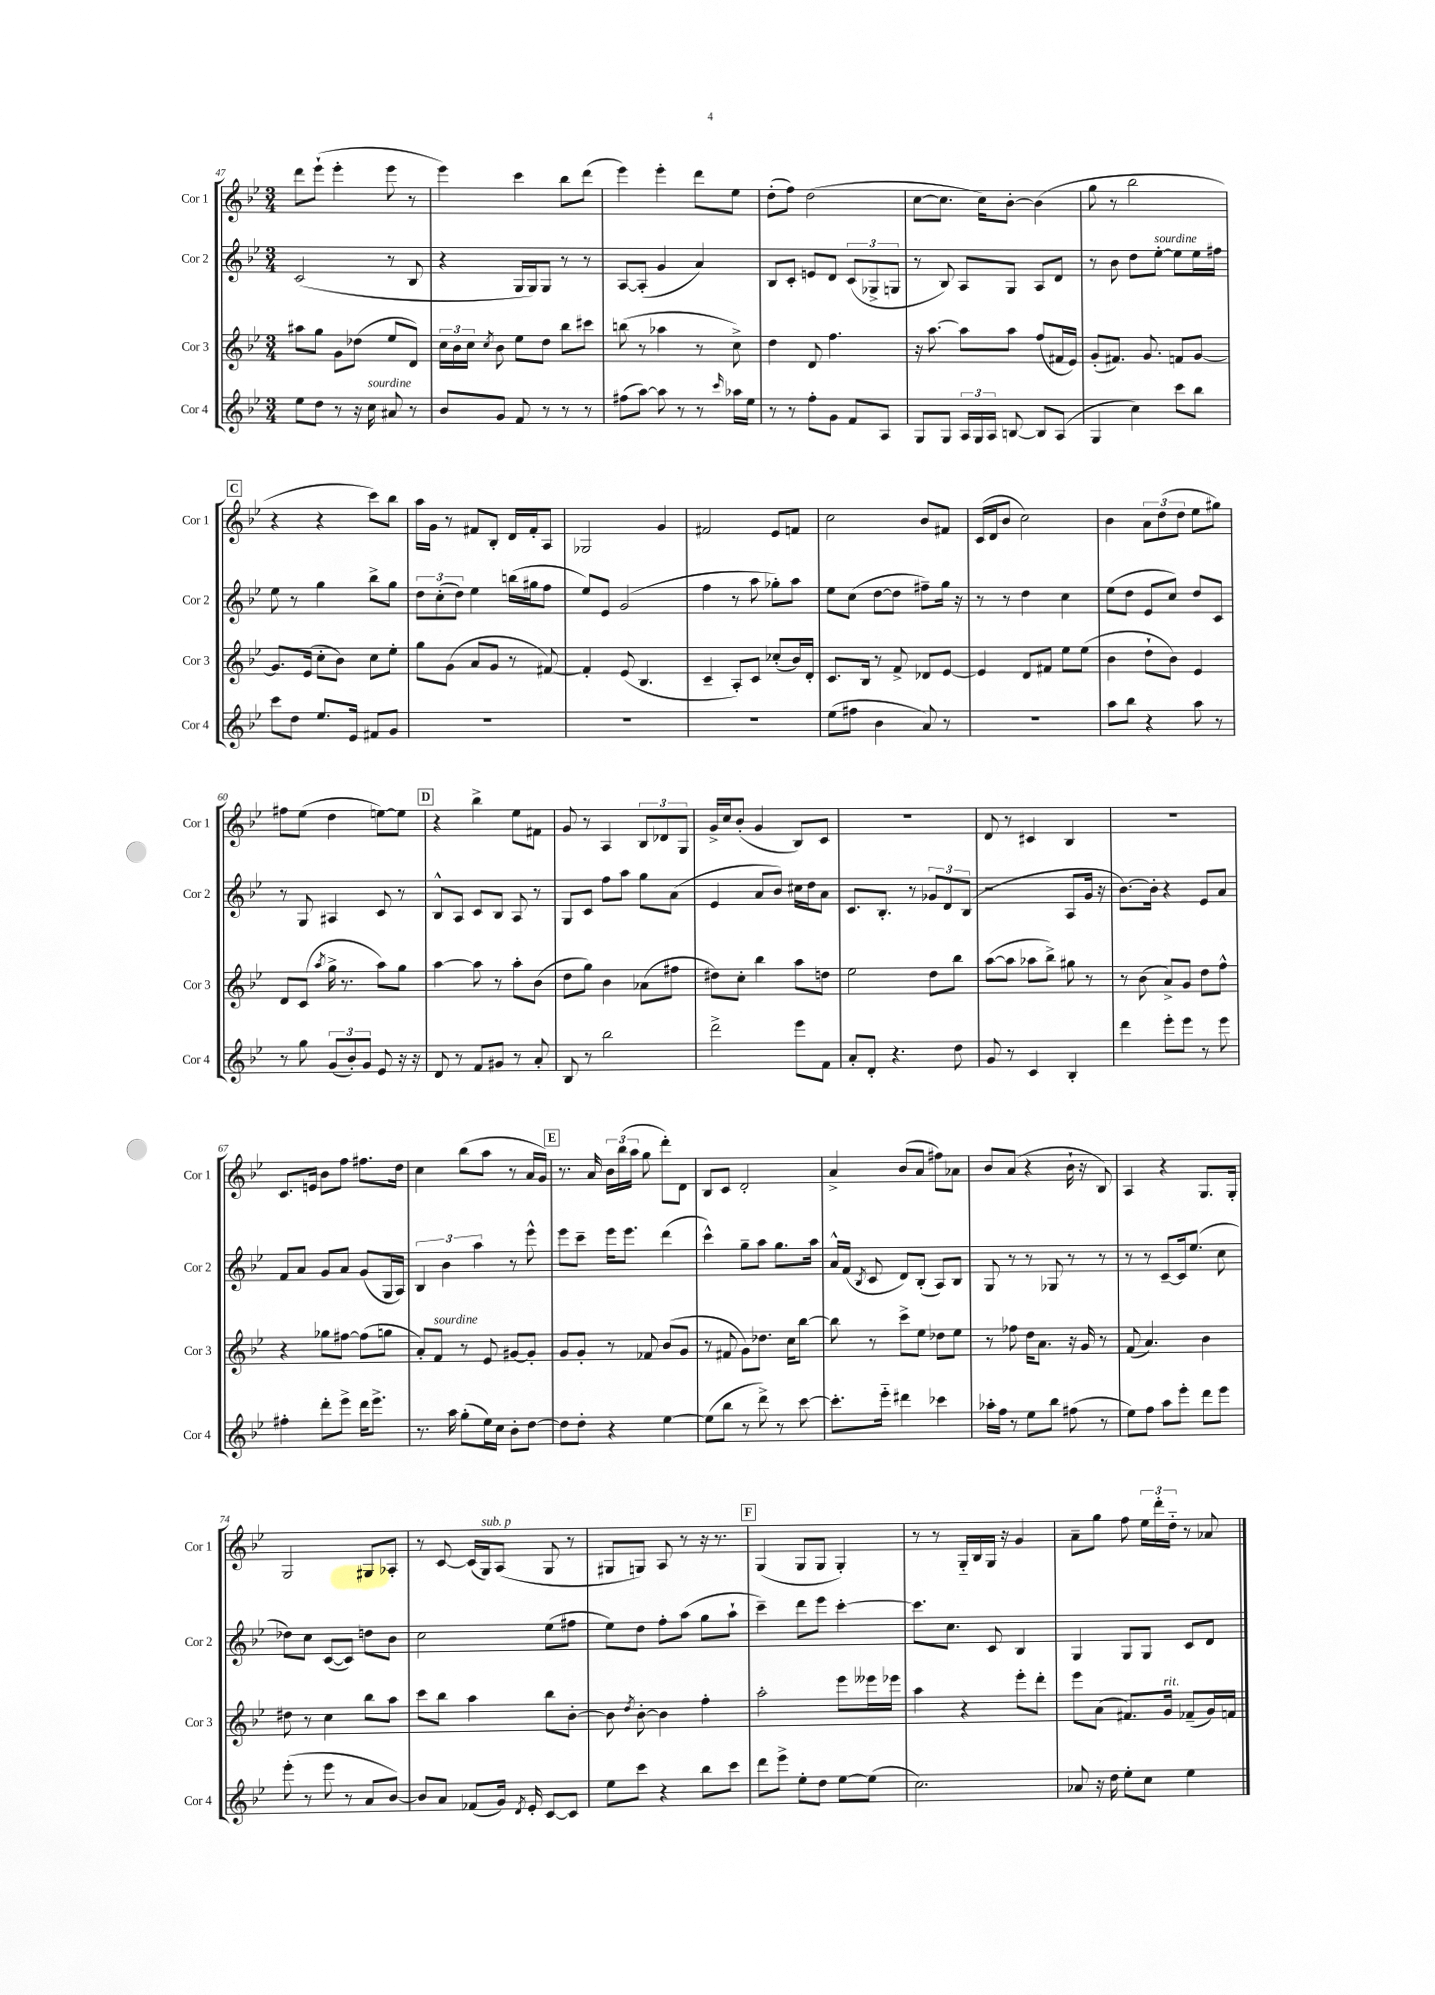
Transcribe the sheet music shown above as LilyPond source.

<<
\new StaffGroup <<
\new Staff = "s0" \with { instrumentName = "Cor 1" shortInstrumentName = "Cor 1" } {
    \clef treble \key bes \major \numericTimeSignature \time 3/4
    \autoBeamOff d'''8[ ees'''8]-!( ees'''4-. ees'''8 r8 |
    ees'''4) c'''4 bes''8[ d'''8]( |
    ees'''4) ees'''4-. d'''8[ ees''8] |
    d''8[-.( f''8]) d''2( |
    c''8[~ c''8.] c''16[) bes'8]~-. bes'4( |
    g''8 r8 bes''2 |
    \mark \markup { \box "C" } r4 r4 c'''8[) bes''8] |
    a''16[ g'16] r8 fis'8[ bes8]-. d'16[ fis'16-. a8] |
    ges2 g'4 |
    fis'2 ees'8[ f'8] |
    c''2 bes'8[ fis'8] |
    c'16[( d'16 bes'8] c''2) |
    bes'4 \tuplet 3/2 { a'8[ d''8( d''8] } ees''8[ gis''8]) |
    fis''8[ ees''8]( d''4 e''8[~) e''8] |
    \mark \markup { \box "D" } r4 bes''4-> ees''8[ fis'8] |
    g'8 r8 a4 \tuplet 3/2 { bes8[ des'8 g8] } |
    g'16[-> c''16 bes'8]-.( g'4 bes8[) c'8] |
    R2. |
    d'8 r8 cis'4 bes4 |
    R2. |
    c'8.[ e'16] bes'8[ f''8] fis''8.[ d''16] |
    c''4 bes''8[( a''8] r8 a'16[ g'16]) |
    \mark \markup { \box "E" } r8. a'16 \tuplet 3/2 { bes'16[ bes''16( a''16] } g''8 d'''8[-.) d'8] |
    bes8[ c'8] d'2-. |
    a'4-> bes'8[( a'8] fis''8[) aes'8] |
    bes'8[ a'8]( r4 bes'16-! r16 bes8) |
    a4 r4 g8.[ g16]-. |
    g2 gis8[ aes8]-. |
    r8 c'8~ c'16[( g16^\markup { \italic "sub. p" }) a8]( g8 r8 |
    gis8[ g8]) a8 r8 r16 r8. |
    \mark \markup { \box "F" } g4( g8[ g8] g4-.) |
    r8 r8 g16[-_ bes16 g16] r16 g'4 |
    a'8[-- g''8] f''8 \tuplet 3/2 { ees''16[ d'''16-. d''16]-_ } r8 aes'8 \bar "|." |
}
\new Staff = "s1" \with { instrumentName = "Cor 2" shortInstrumentName = "Cor 2" } {
    \clef treble \key bes \major \numericTimeSignature \time 3/4
    \autoBeamOff c'2( r8 bes8 |
    r4 g16[ g16) g8] r8 r8 |
    a8[~ a8]-.( g'4 a'4) |
    bes8[ c'8]-. e'8[ d'8] \tuplet 3/2 { c'8[( ges8-> g8] } |
    r8 bes8) a8[ g8] a8[ d'8] |
    r8 bes'8 d''8[ ees''8]~-.^\markup { \italic "sourdine" } ees''8[ ees''16 fis''16] |
    \mark \markup { \box "C" } ees''8 r8 g''4 bes''8[-> g''8] |
    \tuplet 3/2 { d''8[ c''8-.( d''8]) } ees''4 b''16[( gis''16 f''8] |
    ees''8[) ees'8] g'2( |
    f''4 r8 a''8 ges''8[-.) a''8] |
    ees''8[ c''8]( d''8[~ d''8] fis''8[--) g''16] r16 |
    r8 r8 d''4 c''4 |
    ees''8[( d''8] ees'8[ c''8]) d''8[ c'8] |
    r8 g8 ais4 c'8 r8 |
    \mark \markup { \box "D" } bes8[-^ a8] c'8[ bes8] a8 r8 |
    g8[ c'8] f''8[ a''8] g''8[ a'8]( |
    ees'4 a'8[ bes'8]) cis''16[ d''16 a'8] |
    c'8.[ bes8.]-. r8 \tuplet 3/2 { ges'8[ d'8 bes8]( } |
    r2 a8[ g'16] r16 |
    bes'8.[~) bes'16]-. r4 ees'8[ a'8] |
    f'8[ a'8] g'8[ a'8] g'8[( g16 a16]) |
    \tuplet 3/2 { bes4 bes'4 a''4 } r8 ees'''8-^ |
    \mark \markup { \box "E" } ees'''8[ c'''8]-- ees'''16[ ees'''8.] d'''4( |
    c'''4-^) g''8[-- a''8] g''8.[ a''16] |
    a'16[-^ f'16]( \acciaccatura { bes8 } c'8 d'8[) bes8]-.( a8[) bes8] |
    g8 r8 r8 ges8 r8 r8 |
    r8 r8 c'8[~-- c'16 ees''8.]( c''8 |
    des''8[) c''8] c'8[~( c'8]) d''8[ bes'8] |
    c''2 ees''8[( fis''8] |
    ees''8[) d''8] f''8[-. a''8]( g''8[ a''8]-! |
    \mark \markup { \box "F" } c'''4--) d'''8[ ees'''8] c'''4~-. |
    c'''8.[ c''8.] c'8 bes4 |
    g4 g8[ g8] c'8[ d'8] \bar "|." |
}
\new Staff = "s2" \with { instrumentName = "Cor 3" shortInstrumentName = "Cor 3" } {
    \clef treble \key bes \major \numericTimeSignature \time 3/4
    \autoBeamOff ais''8[ g''8] g'8[ des''8]( ees''8[ d'8]) |
    \tuplet 3/2 { c''16[ bes'16 c''16] } \acciaccatura { c''8 } bes'8 ees''8[ d''8] bes''8[ cis'''8] |
    b''8( r8 aes''4 r8 c''8->) |
    d''4 d'8 f''4. |
    r16 a''8.~ a''8[ a''8] f''8[( fis'16 ees'16]) |
    g'8[-.( fis'8.]) g'8. f'8[ g'8]~ |
    \mark \markup { \box "C" } g'8.[ ees'16]( c''8[-. bes'8]) c''8[ ees''8]-. |
    g''8[ g'8]( a'8[ g'8] r8 fis'8~) |
    fis'4-. ees'8( bes4. |
    c'4-- a8[-.) c'8] ces''8[-.( bes'16) d'16]-. |
    c'8.[ bes16] r8 f'8-> des'8[ ees'8]~ |
    ees'4 d'8[ fis'8] ees''8[ ees''8]( |
    bes'4 d''8[-! bes'8]) ees'4 |
    d'8[ c'8]( \acciaccatura { a''8 } g''16-> r8. a''8[) g''8] |
    \mark \markup { \box "D" } a''4~ a''8 r8 a''8[-. bes'8]( |
    d''8[ g''8]) bes'4 aes'8[( fis''8] |
    dis''8[) c''8]-. bes''4 a''8[ d''8] |
    ees''2 d''8[ bes''8] |
    a''8[~( a''8] aes''8[ bes''8]->) gis''8 r8 |
    r8 bes'8( a'8[->) g'8] d''8[ f''8]-^ |
    r4 ges''8[ fis''8]~ fis''8[( g''8] |
    a'8[-.) f'8]^\markup { \italic "sourdine" } r8 ees'8 gis'8[~ gis'8]-. |
    \mark \markup { \box "E" } g'8[ g'8]-. r8 fes'8 bes'8[( g'8] |
    r8 fis'8 g'8[) des''8.] c''16[ bes''8]~ |
    bes''8 r8 c'''8[-> ees''8] des''8[ ees''8] |
    r8 fes''8 d''16[ a'8.] r16 g'16 r8 |
    f'8( a'4.) bes'4 |
    dis''8 r8 c''4 bes''8[ a''8] |
    c'''8[ bes''8] a''4 bes''8[ bes'8]~-. |
    bes'8 \acciaccatura { d''8 } bes'8~-. bes'4 f''4-. |
    \mark \markup { \box "F" } a''2-. ees'''8[ eeses'''16 ees'''16] |
    a''4 r4 ees'''8[-. d'''8]-. |
    ees'''8[ a'8]( fis'8.[) g'16]^\markup { \italic "rit." } fes'8[--( g'16) f'16] \bar "|." |
}
\new Staff = "s3" \with { instrumentName = "Cor 4" shortInstrumentName = "Cor 4" } {
    \clef treble \key bes \major \numericTimeSignature \time 3/4
    \autoBeamOff ees''8[ d''8] r8 r16 c''16^\markup { \italic "sourdine" } ais'8 r8 |
    bes'8[ g'8] f'8 r8 r8 r8 |
    fis''8[( a''8]~) a''8 r8 r8 \grace { c'''16 } aes''16[ ees''16] |
    r8 r8 f''8[-. g'8] f'8[ a8] |
    g8[ g8] \tuplet 3/2 { a16[ g16 a16] } b8~ b8[ a8]( |
    g4 c''4) c'''8[ bes''8] |
    \mark \markup { \box "C" } c'''8[ d''8] ees''8.[ ees'16] fis'8[ g'8] |
    R2. |
    R2. |
    R2. |
    ees''8[( fis''8] bes'4 a'8) r8 |
    R2. |
    a''8[ bes''8] r4 a''8 r8 |
    r8 g''8 \tuplet 3/2 { g'8[( bes'8-.) g'8] } ees'8 r16 r16 |
    \mark \markup { \box "D" } d'8 r8 f'8[ gis'8] r8 a'8-. |
    bes8 r8 bes''2 |
    d'''2-> ees'''8[ f'8] |
    a'8[-. d'8]-. r4. d''8 |
    g'8 r8 c'4 bes4-. |
    d'''4 ees'''8[-. ees'''8] r8 ees'''8 |
    fis''4-. d'''8[-. ees'''8]-> d'''16[ ees'''8.]-> |
    r8. a''16 g''8[-.( ees''16) c''16] bes'8[-. d''8]~ |
    \mark \markup { \box "E" } d''8[ d''8]-. r4 ees''4~ |
    ees''8[( bes''8] r8 d'''8->) r8 c'''8~ |
    c'''8.[-. ees'''16]-_ dis'''4 ces'''4 |
    aes''16[-. f''16] r8 ees''8[ bes''8] fis''8( r8 |
    ees''8[) f''8] a''8[ ees'''8]-. d'''8[ ees'''8] |
    ees'''8-.( r8 ees'''8 r8 a'8[ bes'8]~) |
    bes'8[ a'8] fes'8[( g'16]) \acciaccatura { d'8 } ees'16-. c'8[~ c'8] |
    ees''8[ c'''8] r4 bes''8[ c'''8] |
    \mark \markup { \box "F" } d'''8[ ees'''8]-> ees''8[-. d''8] ees''8[~ ees''8]( |
    c''2.) |
    aes'8 r16 d''16 ees''8[-. c''8] ees''4 \bar "|." |
}
>>
>>
\layout { \context { \Score currentBarNumber = #47 } }
